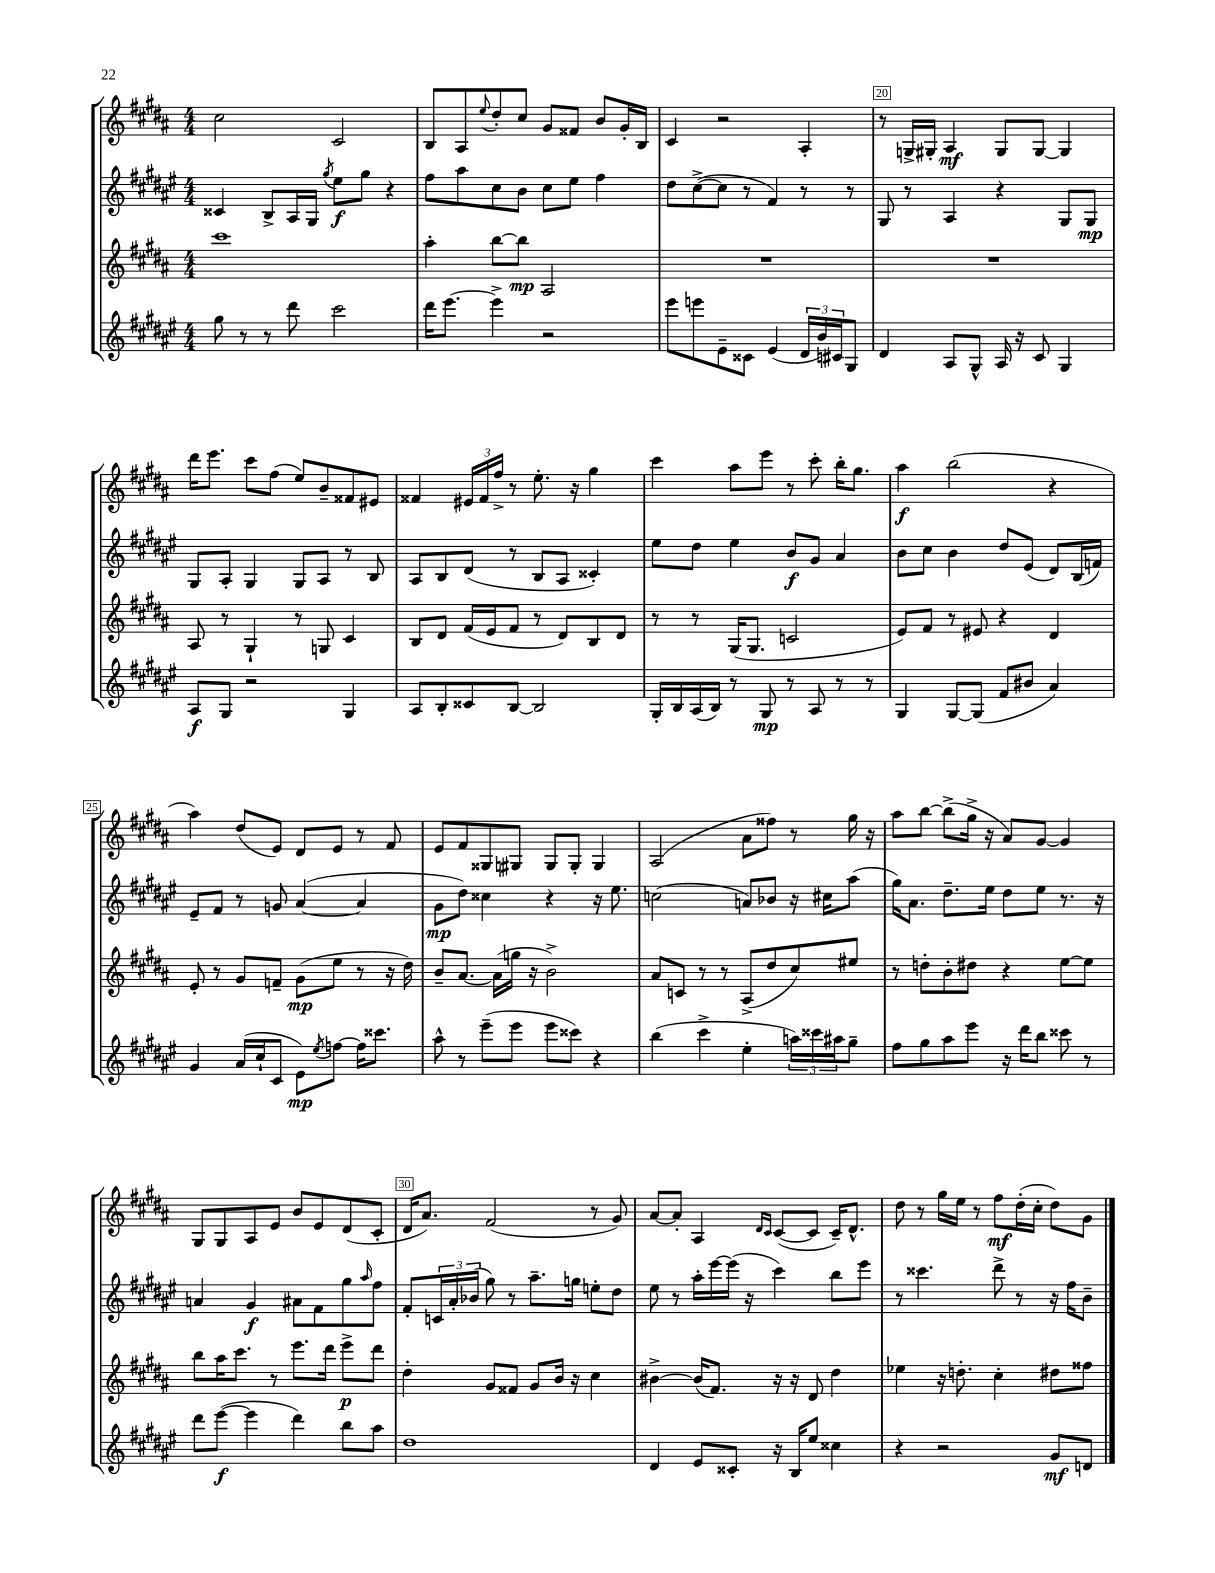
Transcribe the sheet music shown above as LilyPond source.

<<
\new StaffGroup <<
\new Staff = "s0" {
    \clef treble \key b \major \numericTimeSignature \time 4/4
    cis''2 cis'2 |
    b8 ais8 \appoggiatura { e''8 } dis''8-. cis''8 gis'8 fisis'8 b'8 gis'16-. b16 |
    cis'4 r2 ais4-. |
    r8 g16-> gis16-. ais4\mf gis8 gis8~ gis4 |
    dis'''16 e'''8. cis'''8 fis''8( e''8) b'8-- fisis'8 eis'8 |
    fisis'4 \tuplet 3/2 { eis'16 fisis'16 fis''16-> } r8 e''8.-. r16 gis''4 |
    cis'''4 ais''8 e'''8 r8 cis'''8-. b''16-. gis''8. |
    ais''4\f b''2( r4 |
    ais''4) dis''8( e'8) dis'8 e'8 r8 fis'8 |
    e'8 fis'8 gisis8 gis8 gis8 gis8-. gis4 |
    ais2( ais'8 fisis''8) r8 gis''16 r16 |
    ais''8 b''8~ b''8->( gis''16-> r16 ais'8) gis'8~ gis'4 |
    gis8 gis8 ais8 e'8 b'8 e'8 dis'8( cis'8-. |
    dis'16 ais'8.) fis'2( r8 gis'8) |
    ais'8~ ais'8-. ais4 \grace { dis'16 cis'16 } cis'8~( cis'8 cis'16--) dis'8.-^ |
    dis''8 r8 gis''16 e''16 r8 fis''8\mf dis''16-.( cis''16-. dis''8) gis'8 \bar "|." |
}
\new Staff = "s1" {
    \clef treble \key fis \major \numericTimeSignature \time 4/4
    cisis'4 b8-> ais16 gis16 \acciaccatura { gis''8 } eis''8\f gis''8 r4 |
    fis''8 ais''8 cis''8 b'8 cis''8 eis''8 fis''4 |
    dis''8 cis''8~->( cis''8 r8 fis'4) r8 r8 |
    gis8 r8 ais4 r4 gis8 gis8\mp |
    gis8 ais8-. gis4 gis8 ais8 r8 b8 |
    ais8 b8 dis'8( r8 b8 ais8 cisis'4-.) |
    eis''8 dis''8 eis''4 b'8\f gis'8 ais'4 |
    b'8 cis''8 b'4 dis''8 eis'8( dis'8) b16( f'16) |
    eis'8-- fis'8 r8 g'8 ais'4~( ais'4 |
    gis'8\mp dis''8) cisis''4 r4 r16 eis''8. |
    c''2( a'8) bes'8 r16 cis''16 ais''8( |
    gis''16) ais'8. dis''8.-- eis''16 dis''8 eis''8 r8. r16 |
    a'4 gis'4\f ais'8 fis'8 gis''8 \grace { ais''16 } fis''8 |
    fis'8-. \tuplet 3/2 { c'16 ais'16-. bes'16( } gis''8) r8 ais''8.-- g''16 e''8-. dis''8 |
    eis''8 r8 ais''16-. eis'''16~ eis'''16( r16 cis'''4) b''8 eis'''8 |
    r8 cisis'''4. dis'''8-> r8 r16 fis''16 b'8-- \bar "|." |
}
\new Staff = "s2" {
    \clef treble \key b \major \numericTimeSignature \time 4/4
    cis'''1 |
    ais''4-. b''8~ b''8\mp ais2 |
    R1 |
    R1 |
    ais8 r8 gis4-! r8 g8 cis'4 |
    b8 dis'8 fis'16( e'16 fis'8 r8 dis'8) b8 dis'8 |
    r8 r8 gis16( gis8. c'2 |
    e'8) fis'8 r8 eis'8 r4 dis'4 |
    e'8-. r8 gis'8 f'8-- gis'8\mp( e''8 r8 r16 dis''16) |
    b'8-- ais'8.~ ais'16( g''16 r16 b'2->) |
    ais'8 c'8 r8 r8 ais8->( dis''8 cis''8) eis''8 |
    r8 d''8-. b'8-. dis''8 r4 e''8~ e''8 |
    b''8 ais''16 cis'''8. r8 e'''8. dis'''16 e'''8->\p dis'''8 |
    dis''4-. gis'8 fisis'8 gis'8 b'16 r16 cis''4 |
    bis'4~-> bis'16( fis'8.) r16 r16 dis'8 dis''4 |
    ees''4 r16 d''8.-. cis''4-. dis''8 fisis''8 \bar "|." |
}
\new Staff = "s3" {
    \clef treble \key fis \major \numericTimeSignature \time 4/4
    gis''8 r8 r8 dis'''8 cis'''2 |
    dis'''16 eis'''8.~ eis'''4-> r2 |
    eis'''8 e'''8 eis'8-- cisis'8 eis'4( \tuplet 3/2 { dis'16 b'16) cis'16 } gis8 |
    dis'4 ais8 gis8-^ ais16 r16 cis'8 gis4 |
    ais8\f gis8 r2 gis4 |
    ais8 b8-. cisis'8 b8~ b2 |
    gis16-. b16 ais16( b16) r8 gis8\mp r8 ais8 r8 r8 |
    gis4 gis8~ gis8( fis'8 bis'8 ais'4) |
    gis'4 ais'16( cis''16-! cis'8 eis'8\mp) \acciaccatura { eis''8 } f''8~ f''16 cisis'''8. |
    ais''8-^ r8 eis'''8--( eis'''8 eis'''8 cisis'''8) r4 |
    b''4( cis'''4-> eis''4-. \tuplet 3/2 { a''16) cisis'''16 ais''16 } gis''8-- |
    fis''8 gis''8 ais''8 eis'''8 r16 dis'''16 b''8 cisis'''8 r8 |
    dis'''8 eis'''8~\f( eis'''4 dis'''4) b''8 ais''8 |
    dis''1 |
    dis'4 eis'8 cisis'8-. r16 b16 eis''8 cisis''4 |
    r4 r2 gis'8\mf d'8 \bar "|." |
}
>>
>>
\layout { \context { \Score currentBarNumber = #17 \override BarNumber.break-visibility = ##(#f #t #t) barNumberVisibility = #(every-nth-bar-number-visible 5) \override BarNumber.stencil = #(make-stencil-boxer 0.1 0.3 ly:text-interface::print) } }
